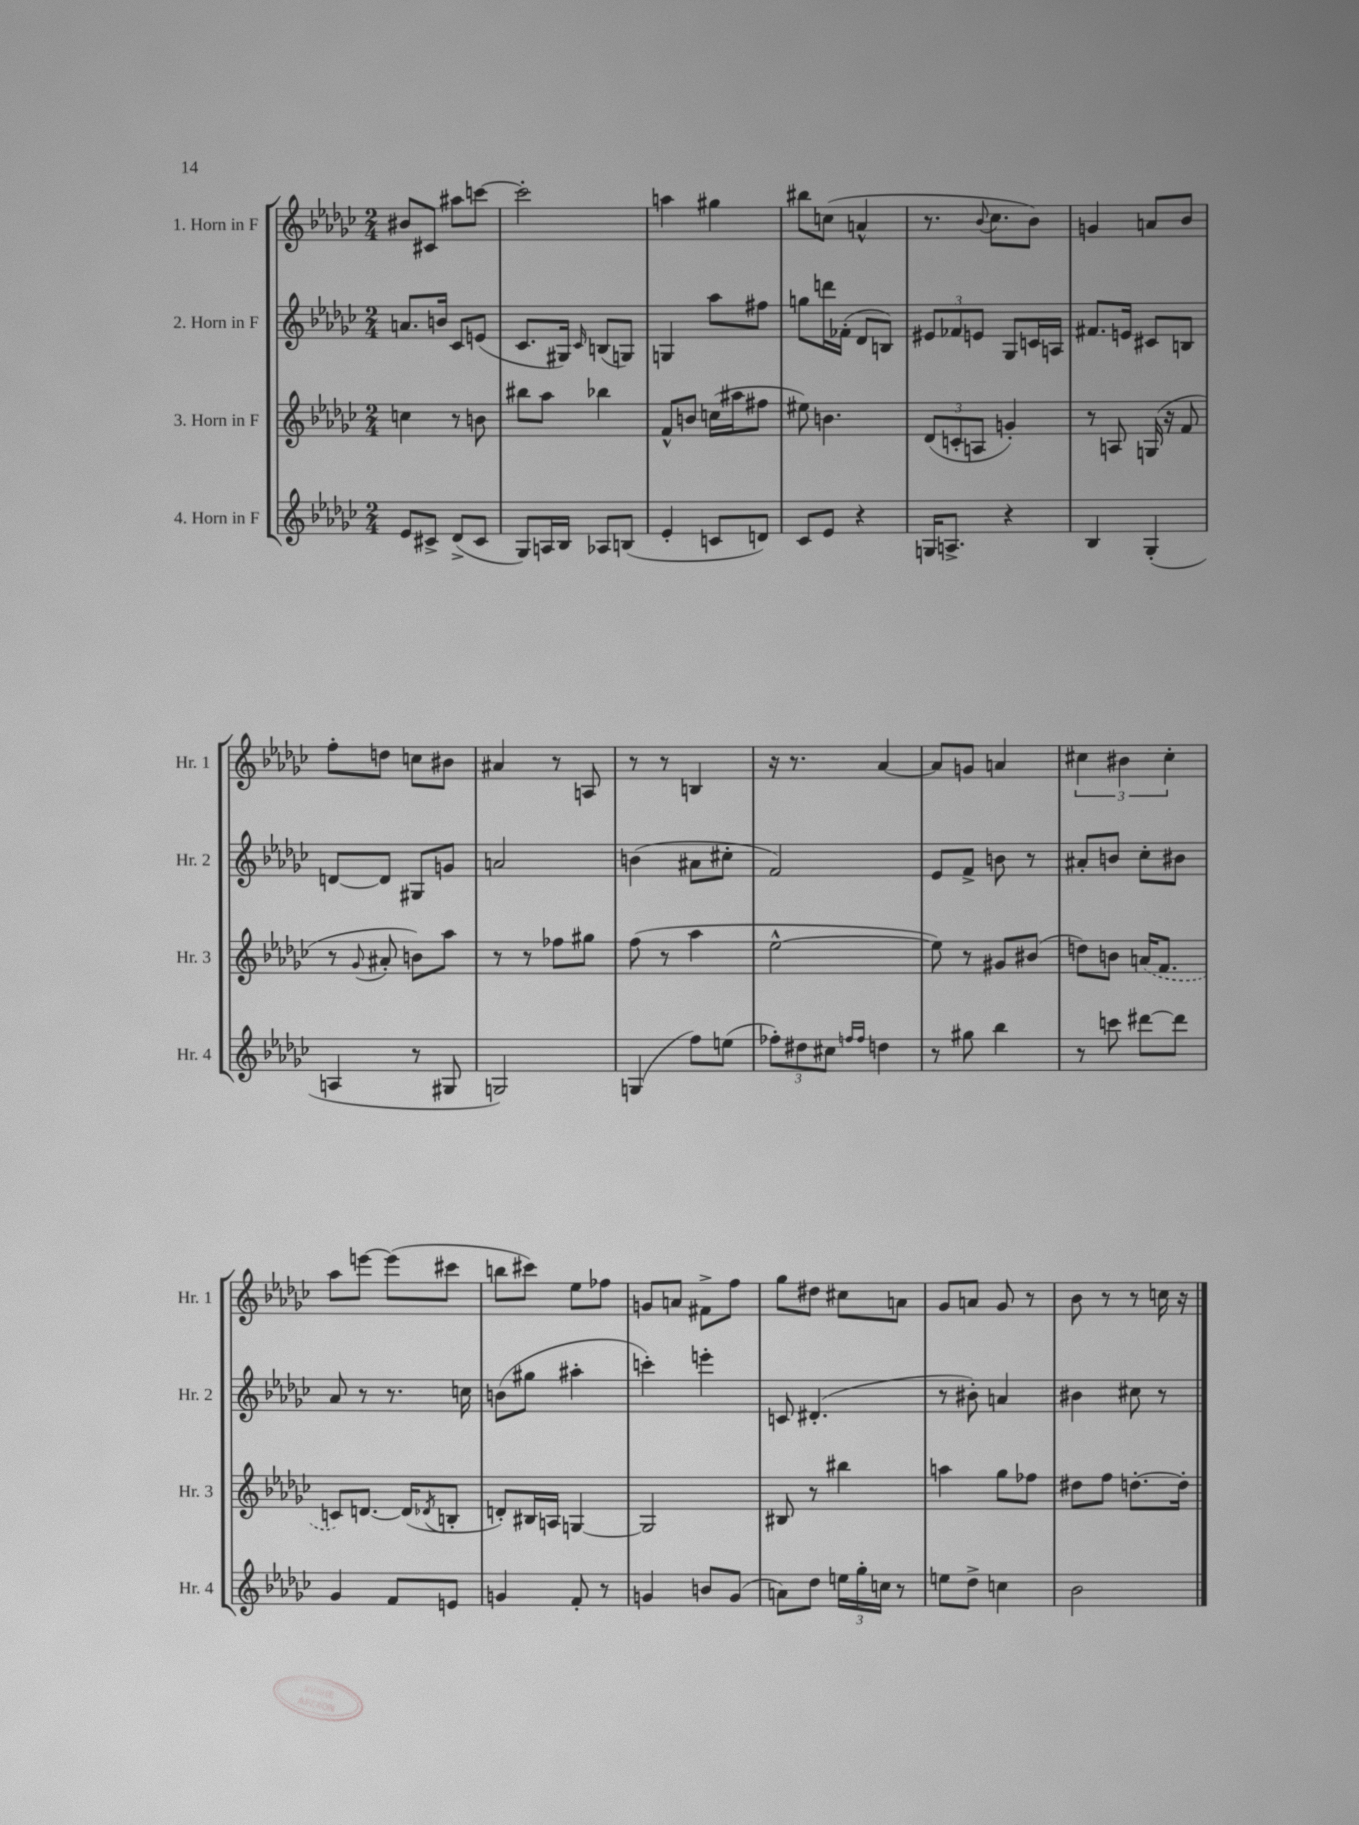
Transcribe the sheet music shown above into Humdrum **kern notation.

**kern	**kern	**kern	**kern
*part4	*part3	*part2	*part1
*staff4	*staff3	*staff2	*staff1
*I"4. Horn in F	*I"3. Horn in F	*I"2. Horn in F	*I"1. Horn in F
*I'Hr. 4	*I'Hr. 3	*I'Hr. 2	*I'Hr. 1
*clefG2	*clefG2	*clefG2	*clefG2
*k[b-e-a-d-g-c-]	*k[b-e-a-d-g-c-]	*k[b-e-a-d-g-c-]	*k[b-e-a-d-g-c-]
*M2/4	*M2/4	*M2/4	*M2/4
=20	=20	=20	=20
8e-/L	4ccn\	8.an/L	8b#X/L
8c#X^/J	.	.	8c#X/J
.	.	16bn/Jk	.
(8d-^/L	8r	8c-/L	8aa#X\L
8c#/J	8bn\	(8en/J	[8cccn\J
=21	=21	=21	=21
8G-/L)	8bb#X\L	8.c-/L	2ccc'\]
16An/L	8aa-\J	.	.
16B-/JJ	.	16G#X/Jk)	.
.	.	16qqc-/	.
8A-X/L	4bb-X\	(8Bn/L	.
(8Bn/J	.	8Gn/J)	.
=22	=22	=22	=22
4e-'/	8f^^/L	4Gn/	4aan\
.	8bn/J	.	.
8cn/L	(16ccn\LL	8aa-\L	4gg#X\
.	16aa#X\J	.	.
8dn/J)	8ff#X\J	8ff#X\J	.
=23	=23	=23	=23
8c-/L	8ee#X\)	8ggn\L	8bb#X\L
8e-/J	4.bn\	16dddn\L	(8ccn\J
.	.	(16f-X'\JJ	.
4r	.	8d-/L	4an^^/
.	.	8Bn/J)	.
=24	=24	=24	=24
16Gn/KL	(12d-/L	12e#X/L	8.r
8.An^/J	.	.	.
.	12cn'/	12f-X/	.
.	12An/J	12en/J	.
.	.	.	8qqb-/
.	.	.	8.cc-\L
4r	4gn'/)	8G-/L	.
.	.	16cn/L	8b-\J)
.	.	16An/JJ	.
=25	=25	=25	=25
4B-/	8r	8.f#X/L	4gn/
.	8An/	.	.
.	.	16en/Jk	.
(4G-'/	(16Gn/	8c#X/L	8an/L
.	16r	.	.
.	8f/	8Bn/J	8b-/J
!!LO:LB:g=z
=26	=26	=26	=26
4An/	8r	[8dn/L	8ff'\L
.	8qqg-/	.	.
.	8a#X'/	8d/J]	8ddn\J
8r	8bn\L)	8G#X/L	8ccn\L
8G#X/	8aa-\J	8gn/J	8b#X\J
=27	=27	=27	=27
2Gn/)	8r	2an/	4a#X/
.	8r	.	.
.	8ff-X\L	.	8r
.	8gg#X\J	.	8An/
=28	=28	=28	=28
(4Gn/	(8ff\	(4bn\	8r
.	8r	.	8r
8ff\L)	4aa-\	8a#X\L	4Bn/
(8een\J	.	8cc#X'\J	.
=29	=29	=29	=29
12ff-X'\L)	[2ee-^^\	2f/)	16r
.	.	.	8.r
12dd#X\	.	.	.
12cc#X\J	.	.	.
16qqffn/LL	.	.	.
16qqff/JJ	.	.	.
4ddn\	.	.	[4a-/
=30	=30	=30	=30
8r	8ee-\])	8e-/L	8a-/L]
8gg#X\	8r	8f^/J	8gn/J
4bb-\	8g#X/L	8bn\	4an/
.	(8b#X/J	8r	.
=31	=31	=31	=31
8r	8ddn\L)	8a#X'/L	6cc#X\
8cccn\	8bn\J	8bn/J	.
.	.	.	6b#X\
[8ddd#X\L	(16an/KL	8cc-'\L	.
.	8.f/J	.	.
.	.	.	6cc#'\
8ddd#\J]	.	8b#X\J	.
!!LO:LB:g=z
=32	=32	=32	=32
4g-/	8cn/L)	8a-/	8aa-\L
.	[8.dn/J	8r	[8eeen\J
8f/L	.	8.r	(8eee\L]
.	(16d/KL]	.	.
.	8qd-X/	.	.
8en/J	8Bn'/J	.	8ccc#X\J
.	.	16ccn\	.
=33	=33	=33	=33
4gn/	8dn'/L)	(8bn\L	8bbn\L
.	16B#X/L	8gg#X\J	8ccc#X\J)
.	16An/JJ	.	.
8f'/	[4Gn/	4aa#X'\	8ee-\L
8r	.	.	8ff-X\J
=34	=34	=34	=34
4gn/	2G/]	4cccn'\)	8gn/L
.	.	.	8an/J
8bn/L	.	4eeen'\	8f#X^\L
(8g/J	.	.	8ff\J
=35	=35	=35	=35
8an\L)	8B#X/	8cn/	8gg-\L
8dd-\J	8r	(4.d#X'/	8dd#X\J
24een\LL	4bb#X\	.	8cc#X\L
24gg-'\	.	.	.
24ccn\JJ	.	.	.
8r	.	.	8an\J
=36	=36	=36	=36
8een\L	4aan\	8r	8g-/L
8dd-^\J	.	8b#X'\)	8an/J
4ccn\	8gg-\L	4an/	8g-/
.	8ff-X\J	.	8r
=37	=37	=37	=37
2b-\	8dd#X\L	4b#X\	8b-\
.	8ff\J	.	8r
.	[8.ddn'\L	8cc#X\	8r
.	.	8r	16ccn\
.	16dd'\Jk]	.	16r
==	==	==	==
*-	*-	*-	*-
